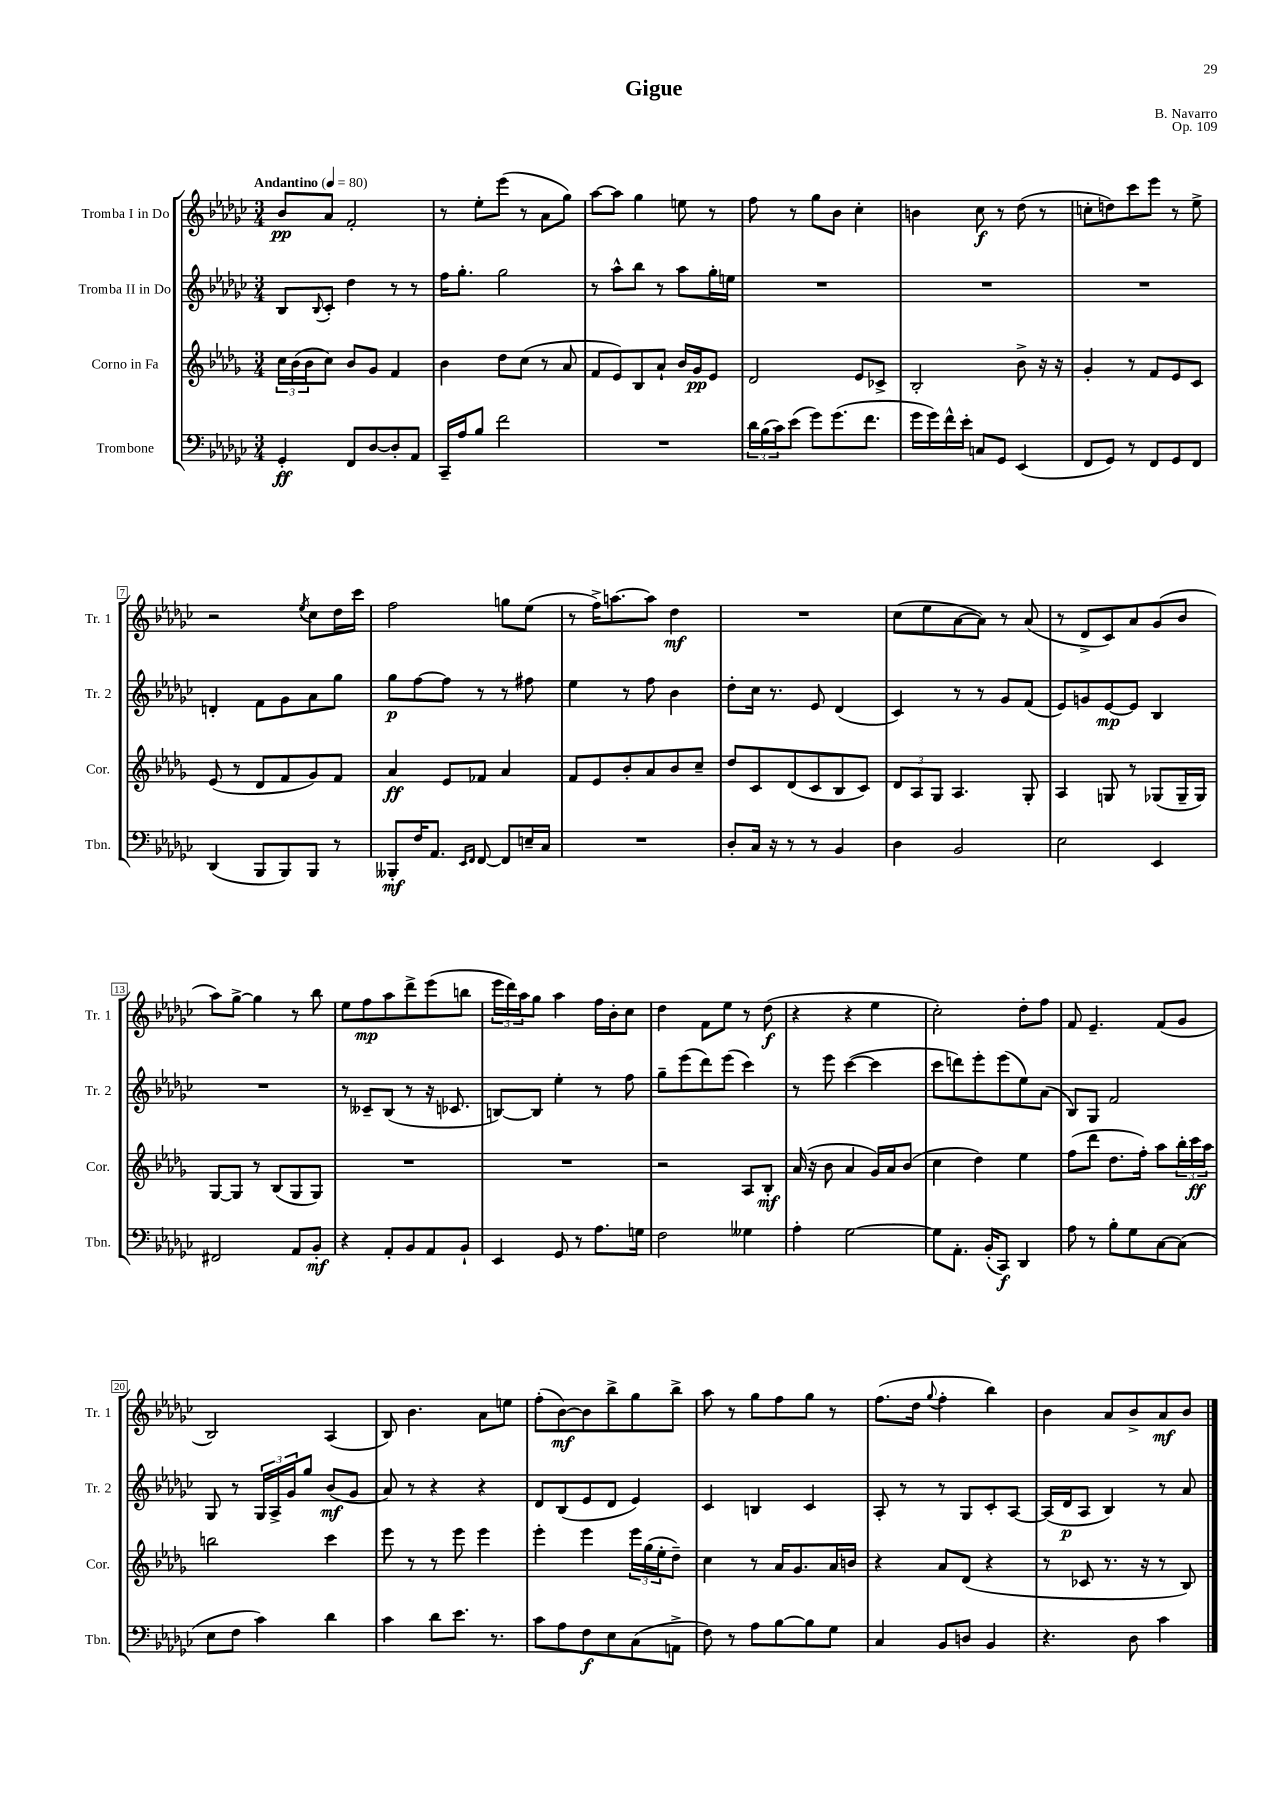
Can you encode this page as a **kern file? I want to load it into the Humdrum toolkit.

**kern	**kern	**kern	**kern
*staff4	*staff3	*staff2	*staff1
*clefF4	*clefG2	*clefG2	*clefG2
*k[b-e-a-d-g-c-]	*k[b-e-a-d-g-]	*k[b-e-a-d-g-c-]	*k[b-e-a-d-g-c-]
*M3/4	*M3/4	*M3/4	*M3/4
*MM80	*MM80	*MM80	*MM80
4GG-'/	24cc\LL	8B-/L	8b-/L
.	(24b-\	.	.
.	24b-\J	.	.
.	.	8qqB-/	.
.	8cc\J)	8c-'/J	8a-/J
8FF/L	8b-/L	4dd-\	2f'/
[8D-/	8g-/J	.	.
8D-'/]	4f/	8r	.
8AA-/J	.	8r	.
=	=	=	=
16CC-~/LL	4b-\	16ff\LK	8r
16A-/J	.	8.gg-'\J	.
8B-/J	.	.	8ee-'\L
2f\	8dd-\L	2gg-\	(8eee-\J
.	(8cc\J	.	8r
.	8r	.	8a-\L
.	8a-/	.	8gg-\J)
=	=	=	=
2.r	8f/L	8r	[8aa-\L
.	8e-/)	8aa-^^\L	8aa-\]J
.	8B-/	8bb-\J	4gg-\
.	8a-`/J	8r	.
.	16b-/LL	8aa-\L	8ee\
.	16g-/J	.	.
.	8e-/J	16gg-'\L	8r
.	.	16ee\JJ	.
=	=	=	=
24d-\LL	2d-/	2.r	8ff\
(24B-\	.	.	.
24c-\J)	.	.	.
(8e-\J	.	.	8r
8g-\L)	.	.	8gg-\L
(8.g-\	.	.	8b-\J
.	8e-/L	.	4cc-'\
8.f\J	.	.	.
.	8c-^/J	.	.
=	=	=	=
16g-\LL	2B-'/	2.r	4b\
16g-\)	.	.	.
16f^^\	.	.	.
16e-'\JJ	.	.	.
8C/L	.	.	8cc-\
8GG-/J	.	.	8r
(4EE-/	8b-^\	.	(8dd-\
.	16r	.	8r
.	16r	.	.
=	=	=	=
8FF/L	4g-'/	2.r	8cc'\L
8GG-/J)	.	.	8dd\)
8r	8r	.	8ccc-\
8FF/L	8f/L	.	8eee-\J
8GG-/	8e-/	.	8r
8FF/J	8c/J	.	8ee-^\
=	=	=	=
(4DD-/	(8e-/	4d'/	2r
.	8r	.	.
8BBB-/L	8d-/L	8f\L	.
8BBB-/)	8f/	8g-\	.
.	.	.	8qee-/
8BBB-/J	8g-/)	8a-\	8cc-\L
8r	8f/J	8gg-\J	16dd-\L
.	.	.	16ccc-\JJ
=	=	=	=
8BBB--'/L	4a-/	8gg-\L	2ff\
16F/K	.	[8ff\	.
8.AA-/J	.	.	.
.	8e-/L	8ff\]J	.
16qqEE-/LL	.	.	.
16qqFF/JJ	.	.	.
[8FF/	8f-/J	8r	.
8FF/]L	4a-/	8r	8gg\L
16E~/L	.	8ff#\	(8ee-\J
16C-/JJ	.	.	.
=	=	=	=
2.r	8f/L	4ee-\	8r
.	8e-/	.	16ff^\LK)
.	.	.	[8.aa\
.	8b-'/	8r	.
.	8a-/	8ff\	8aa\]J
.	8b-/	4b-\	4dd-\
.	8cc~/J	.	.
=	=	=	=
8D-'/L	8dd-/L	8dd-'\L	2.r
16C-/Jk	8c/	16cc-\Jk	.
16r	.	8.r	.
8r	(8d-/	.	.
8r	8c/	8e-/	.
4BB-/	8B-/	(4d-/	.
.	8c/J)	.	.
=	=	=	=
4D-\	12d-/L	4c-/)	(8cc-\L
.	12A-/	.	.
.	.	.	8ee-\
.	12G-/J	.	.
2BB-/	4.A-/	8r	[8a-\
.	.	8r	8a-\]J)
.	.	8g-/L	8r
.	8G-'/	(8f/J	(8a-/
=	=	=	=
2E-\	4A-/	8e-/L)	8r
.	.	8g/	8d-^/L
.	8G/	[8e-/	8c-/)
.	8r	8e-/]J	8a-/
4EE-/	(8G-/L	4B-/	(8g-/
.	16G-~/L	.	8b-/J
.	16G-/JJ)	.	.
=	=	=	=
2FF#/	[8G-/L	2.r	8aa-\L)
.	8G-/]J	.	[8gg-^\J
.	8r	.	4gg-\]
.	(8B-/L	.	.
8AA-/L	8G-/	.	8r
8BB-'/J	8G-/J)	.	8bb-\
=	=	=	=
4r	2.r	8r	8ee-\L
.	.	8c--~/L	8ff\
8AA-'/L	.	(8B-/J	8aa-\
8BB-/	.	8r	8ddd-^\
8AA-/	.	16r	(8eee-\
.	.	8.c-/	.
8BB-`/J	.	.	8bb\J
=	=	=	=
4EE-/	2.r	[8B/L)	24eee-\LL
.	.	.	24ddd-\)
.	.	.	24aa-\J
.	.	8B/]J	8gg-\J
8GG-/	.	4ee-'\	4aa-\
8r	.	.	.
8.A-\L	.	8r	16ff\LL
.	.	.	16b-'\J
.	.	8ff\	8cc-\J
16G\Jk	.	.	.
=	=	=	=
2F\	2r	8gg-~\L	4dd-\
.	.	(8eee-\	.
.	.	8ddd-\)	8f\L
.	.	(8eee-\J	8ee-\J
4G--\	8A-/L	4ccc-\)	8r
.	8B-'/J	.	(8dd-\
=	=	=	=
4A-'\	(16a-/	8r	4r
.	16r	.	.
.	8b-\	8eee-\	.
[2G-\	4a-/	([4ccc-\	4r
.	16g-/LL)	4ccc-\]	4ee-\
.	16a-/J	.	.
.	(8b-/J	.	.
=	=	=	=
8G-\]L	4cc\	8ccc-\L	2cc-'\)
8.AA-'\J	.	8ddd\)	.
.	4dd-\)	8eee-'\	.
(16BB-'/LK	.	.	.
8CC-/J)	.	(8eee-\	.
4DD-/	4ee-\	8ee-\)	8dd-'\L
.	.	(8a-\J	8ff\J
=	=	=	=
8A-\	(8ff\L	8B-/L)	8f/
8r	8ddd-\J	8G-/J	4.e-~/
8B-'\L	8.dd-\L	2f/	.
8G-\	.	.	.
.	16ff'\Jk)	.	.
[8C-\	8aa-\L	.	(8f/L
(8C-\]J	24bb-'\L	.	8g-/J
.	24ccc\	.	.
.	24aa-\JJ	.	.
=	=	=	=
8E-\L	2bb\	8G-/	2B-/)
8F\J	.	8r	.
4c-\)	.	24G-/LL	.
.	.	24A-^/	.
.	.	24g-/J	.
.	.	8gg-/J	.
4d-\	4ccc\	(8b-/L	(4A-/
.	.	8g-/J	.
=	=	=	=
4c-\	8eee-\	8a-/)	8B-/)
.	8r	8r	4.b-\
8d-\L	8r	4r	.
8.e-\J	8eee-\	.	.
.	4eee-\	4r	8a-\L
8.r	.	.	.
.	.	.	8ee\J
=	=	=	=
8c-\L	4eee-'\	8d-/L	(8ff'\L
8A-\	.	(8B-/	[8b-\)
8F\	4eee-\	8e-/	8b-\]
8E-\	.	8d-/J	8bb-^\
(8C-\	24eee-\LL	4e-/)	8gg-\
.	(24gg-\	.	.
.	24ee-'\J	.	.
8AA^\J	8dd-~\J)	.	8bb-^\J
=	=	=	=
8F\)	4cc\	4c-/	8aa-\
8r	.	.	8r
8A-\L	8r	4B/	8gg-\L
[8B-\	16a-/LK	.	8ff\
.	8.g-/	.	.
8B-\]	.	4c-/	8gg-\J
8G-\J	16a-/L	.	8r
.	16b/JJ	.	.
=	=	=	=
4C-/	4r	8A-'/	(8.ff\L
.	.	8r	.
.	.	.	16dd-\Jk
.	.	.	8qqgg-/
8BB-/L	8a-/L	8r	4ff'\
8D/J	(8d-/J	8G-/L	.
4BB-/	4r	8c-'/	4bb-\)
.	.	[8A-/J	.
=	=	=	=
4.r	8r	(16A-/]LL	4b-\
.	.	16d-/J	.
.	8c-/	8A-/J	.
.	8.r	4B-/)	8a-/L
8D-\	.	.	8b-^/
.	16r	.	.
4c-\	8r	8r	8a-/
.	8B-/)	8a-/	8b-/J
==	==	==	==
*-	*-	*-	*-
